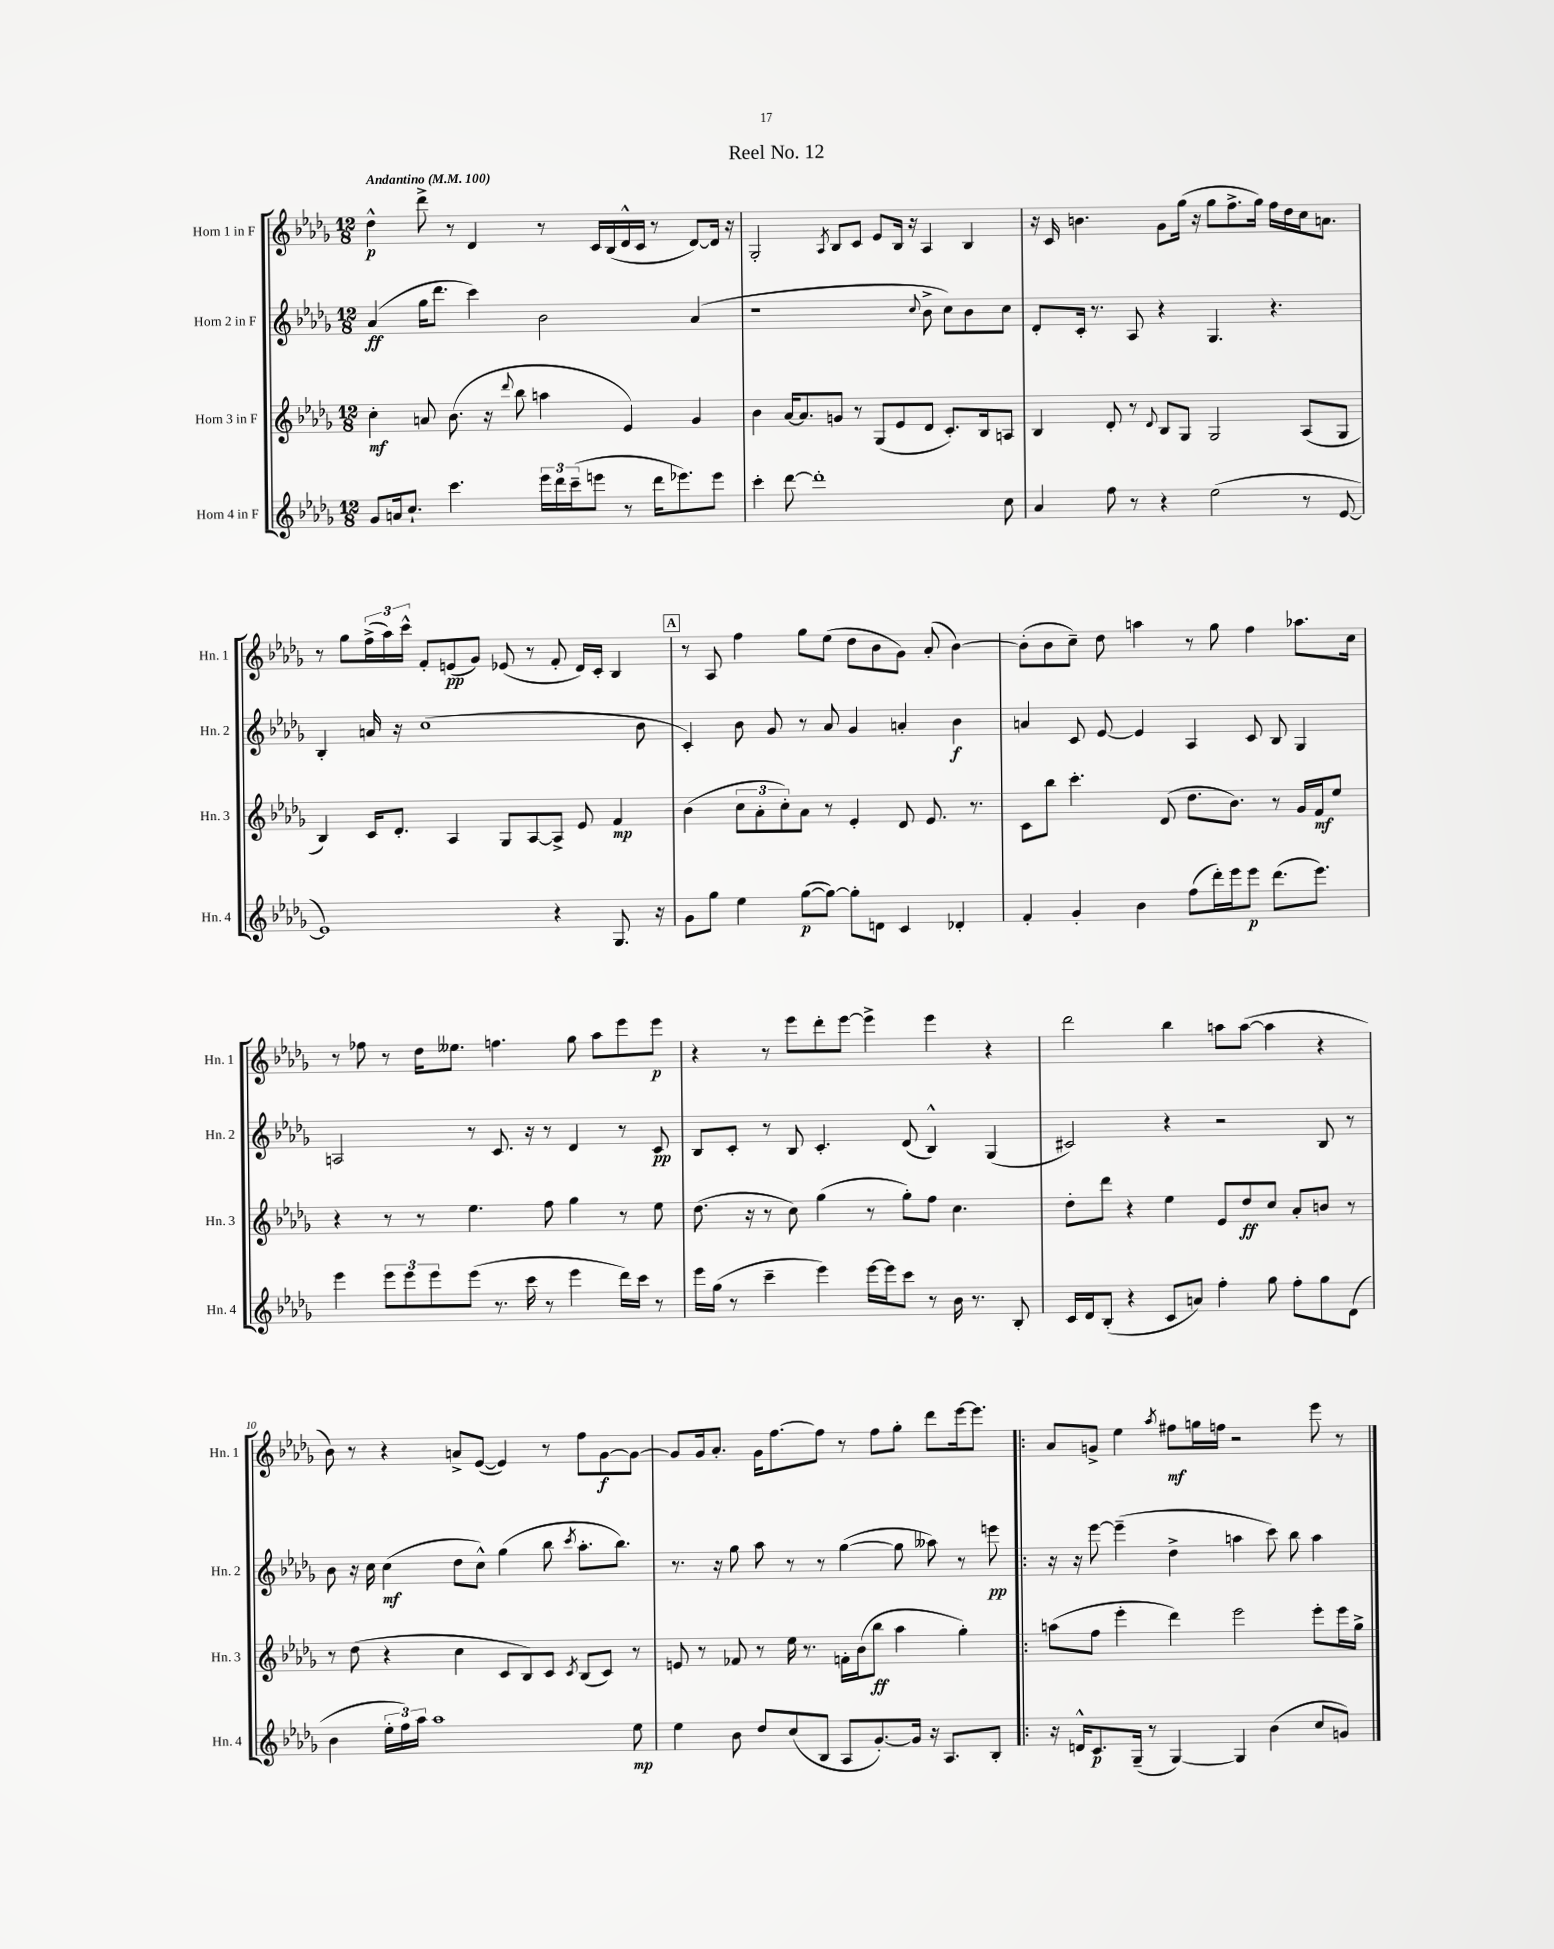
\header { title = "Reel No. 12" }
<<
\new StaffGroup <<
\new Staff = "s0" \with { instrumentName = "Horn 1 in F" shortInstrumentName = "Hn. 1" } {
    \clef treble \key des \major \numericTimeSignature \time 12/8 \tempo "Andantino" 4 = 100
    des''4-^\p des'''8-> r8 des'4 r8 c'16 bes16( des'16-^ c'16 r8 des'8~) des'16 r16 |
    ges2-. \acciaccatura { aes8 } bes8 c'8 ees'8 bes16 r16 aes4 bes4 |
    r16 c'16 b'4. ges'8 ges''16( r16 ges''8 f''8.-> ges''16) f''16 des''16 c''16 a'8. |
    r8 ges''8 \tuplet 3/2 { f''16->( aes''16) c'''16-^ } f'8-. e'8\pp( ges'8) ees'8( r8 f'8-. des'16) c'16-. bes4 |
    \mark \markup { \box "A" } r8 aes8 f''4 ges''8 ees''8( des''8 bes'8 ges'8) aes'8-.( bes'4~) |
    bes'8-.( bes'8 c''8--) des''8 a''4 r8 ges''8 f''4 aes''8. c''16 |
    r8 fes''8 r8 des''16 eeses''8. f''4. ges''8 aes''8 ees'''8 ees'''8\p |
    r4 r8 ees'''8 des'''8-. ees'''8~ ees'''4-> ees'''4 r4 |
    des'''2 bes''4 a''8 a''8~( a''4 r4 |
    bes'8) r8 r4 a'8-> ees'8~( ees'4) r8 f''8 ges'8~\f ges'8~ |
    ges'8 ges'16 aes'8.-. ges'16 f''8.~ f''8 r8 f''8 ges''8-. des'''8 ees'''16~ ees'''8. |
    \bar ".|:" aes'8 g'8-> ees''4 \acciaccatura { aes''8 } fis''8\mf g''16 f''16 r2 ees'''8 r8 \bar "|." |
}
\new Staff = "s1" \with { instrumentName = "Horn 2 in F" shortInstrumentName = "Hn. 2" } {
    \clef treble \key des \major \numericTimeSignature \time 12/8
    aes'4\ff( ges''16 des'''8. c'''4) bes'2 aes'4( |
    r1 \appoggiatura { c''8 } bes'8-> c''8) bes'8 c''8 |
    des'8-. c'16-. r8. aes8 r4 ges4. r4. |
    bes4-. a'16 r16 c''1( bes'8 |
    \mark \markup { \box "A" } c'4-.) bes'8 ges'8 r8 aes'8 ges'4 a'4-. bes'4\f |
    a'4 c'8 ees'8~ ees'4 aes4 c'8 bes8 ges4 |
    a2 r8 c'8. r16 r8 des'4 r8 c'8\pp |
    bes8 c'8-. r8 bes8 c'4.-. des'8( bes4-^) ges4( |
    cis'2) r4 r2 bes8 r8 |
    bes'8 r16 c''16 c''4\mf( des''8 c''8-^) ges''4( bes''8 \acciaccatura { c'''8 } aes''8.-. bes''8.) |
    r8. r16 ges''8 aes''8 r8 r8 ges''4~( ges''8 aeses''8) r8 e'''8\pp |
    \bar ".|:" r16 r16 ees'''8~ ees'''4--( des''4-> a''4 c'''8) bes''8 a''4 \bar "|." |
}
\new Staff = "s2" \with { instrumentName = "Horn 3 in F" shortInstrumentName = "Hn. 3" } {
    \clef treble \key des \major \numericTimeSignature \time 12/8
    c''4-.\mf a'8 bes'8.( r16 \appoggiatura { des'''8 } bes''8 a''4 ees'4) ges'4 |
    bes'4 aes'16~ aes'8. g'8 r8 ges8( ees'8 des'8 c'8.-.) bes16 a8 |
    bes4 des'8-. r8 \appoggiatura { des'8 } bes8 ges8 ges2 aes8( ges8 |
    bes4) c'16 des'8.-. aes4 ges8 aes8~ aes8-> ees'8 f'4\mp |
    \mark \markup { \box "A" } bes'4( \tuplet 3/2 { c''8 aes'8-. c''8-.) } aes'8 r8 ees'4-. des'8 ees'8. r8. |
    c'8 bes''8 c'''4.-. des'8( des''8. bes'8.) r8 ges'16 f'16\mf ees''8 |
    r4 r8 r8 ees''4. f''8 ges''4 r8 ees''8 |
    des''8.( r16 r8 c''8) ges''4( r8 ges''8-.) f''8 c''4. |
    des''8-. des'''8 r4 ees''4 ees'8 des''8\ff c''8 aes'8-. b'8 r8 |
    r8 des''8( r4 c''4 c'8 bes8) c'8 \acciaccatura { c'8 } bes8( c'8) r8 |
    e'8 r8 fes'8 r8 ees''16 r8. f'16-. bes'16( bes''8\ff aes''4 ges''4-.) |
    \bar ".|:" a''8( f''8 ees'''4-. des'''4) ees'''2 ees'''8-. ees'''16 ges''16-> \bar "|." |
}
\new Staff = "s3" \with { instrumentName = "Horn 4 in F" shortInstrumentName = "Hn. 4" } {
    \clef treble \key des \major \numericTimeSignature \time 12/8
    ges'8 a'16 c''8.-! c'''4. \tuplet 3/2 { ees'''16 des'''16 c'''16--( } e'''8 r8 des'''16 ees'''8.) ees'''8 |
    c'''4-. des'''8~ des'''1-. c''8 |
    aes'4 f''8 r8 r4 ees''2( r8 ees'8~ |
    ees'1) r4 ges8. r16 |
    \mark \markup { \box "A" } ges'8 ges''8 ees''4 ges''8~\p( ges''8~) ges''8-. d'8 c'4 des'4-. |
    f'4-. ges'4-. bes'4 f''8( des'''16-.) ees'''16 ees'''8\p des'''8.( ees'''8.) |
    ees'''4 \tuplet 3/2 { ees'''8 ees'''8 ees'''8 } ees'''8( r8. c'''16 r8 ees'''4 des'''16) c'''16 r8 |
    ees'''16 ges''16( r8 c'''4-- ees'''4) ees'''16~ ees'''16 c'''8 r8 bes'16 r8. bes8-. |
    c'16 des'16 bes8-.( r4 c'8 a'8) f''4-. ges''8 f''8-. ges''8 des'8( |
    bes'4 \tuplet 3/2 { ees''16-. f''16) aes''16 } aes''1 ees''8\mp |
    ees''4 bes'8 des''8 c''8( bes8 aes8 ges'8.~-.) ges'16 r16 aes8. bes8-. |
    \bar ".|:" r16 d'16-^ c'8.\p ges16--( r8 ges4~) ges4 bes'4( c''8 g'8) \bar "|." |
}
>>
>>
\layout { \context { \Score \override BarNumber.break-visibility = ##(#f #t #t) barNumberVisibility = #(every-nth-bar-number-visible 5) } }
